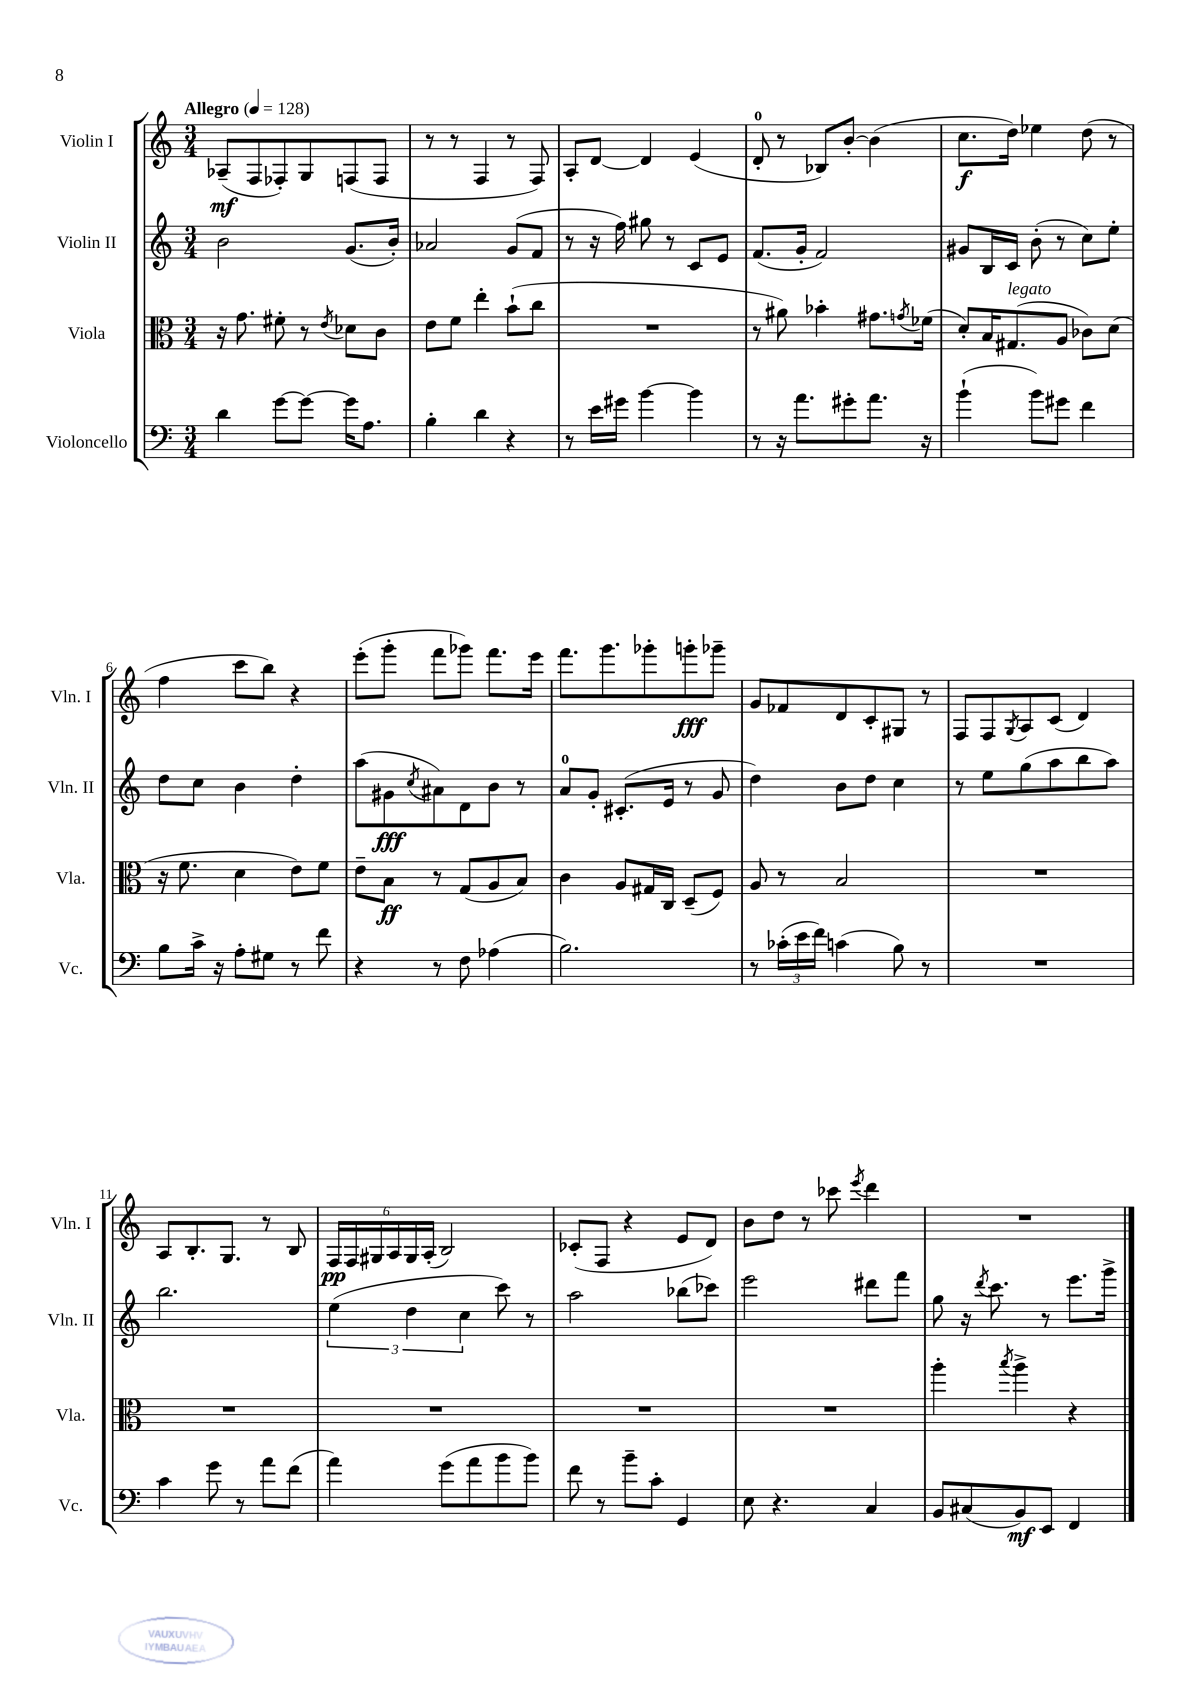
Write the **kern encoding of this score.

**kern	**kern	**kern	**kern
*staff4	*staff3	*staff2	*staff1
*clefF4	*clefC3	*clefG2	*clefG2
*k[]	*k[]	*k[]	*k[]
*M3/4	*M3/4	*M3/4	*M3/4
*MM128	*MM128	*MM128	*MM128
4d\	16r	2b\	(8A-~/L
.	8.g\	.	.
.	.	.	8F/
[8g\L	8f#'\	.	8F-'/)
8g\_J	8r	.	8G/
.	8qe/	.	.
16g\]LK	8d-\L	(8.g/L	(8F/
8.A\J	.	.	.
.	8c\J	.	8F/J
.	.	16b'/Jk)	.
=	=	=	=
4B'\	8e\L	2a-/	8r
.	8f\J	.	8r
4d\	4ee'\	.	4F/
4r	(8b`\L	(8g/L	8r
.	8cc\J	8f/J	8F/)
=	=	=	=
8r	2.r	8r	8A'/L
16e\LL	.	16r	[8d/J
16g#\JJ	.	16ff\)	.
[4b\	.	8gg#\	4d/]
.	.	8r	.
4b\]	.	8c/L	(4e/
.	.	8e/J	.
=	=	=	=
8r	8r	(8.f/L	8d'/
16r	8a#\)	.	8r
8.a\L	.	16g'/Jk	.
.	4b-'\	2f/)	8B-/L)
8g#'\	.	.	[8b'/J
8.a\J	8.g#\L	.	(4b\]
.	8qg/	.	.
16r	(16f-\Jk	.	.
=	=	=	=
(4b`\	8d'/L)	8g#/L	8.cc\L
.	16B/K	16B/L	.
.	(8.G#/	16c/JJ	16dd\Jk)
8b\L)	.	(8b'\	4ee-\
8g#\J	8A/J	8r	.
4f\	8c-\L)	8cc\L)	(8dd\
.	(8d\J	8ee'\J	8r
=	=	=	=
8B\L	16r	8dd\L	4ff\
.	8.f\	.	.
16c^\Jk	.	8cc\J	.
16r	.	.	.
8A'\L	4d\	4b\	8ccc\L
8G#\J	.	.	8bb\J)
8r	8e\L)	4dd'\	4r
8f\	8f\J	.	.
=	=	=	=
4r	8e~\L	(8aa\L	(8eee'\L
.	8B\J	8g#\	8ggg'\J
.	.	8qcc/	.
8r	8r	8a#\)	8fff\L
8F\	(8G/L	8d\	8ggg-\J)
(4A-\	8A/	8b\J	8.fff\L
.	8B/J)	8r	.
.	.	.	16eee\Jk
=	=	=	=
2.B\)	4c\	8a/L	8.fff\L
.	.	8g'/J	.
.	.	.	8.ggg\
.	8A/L	(8.c#'/L	.
.	16G#/L	.	8ggg-'\
.	16C/JJ	16e/Jk	.
.	(8D~/L	8r	8ggg'\
.	8F/J)	8g/	8ggg-~\J
=	=	=	=
8r	8A/	4dd\)	8g/L
(24c-'\LL	8r	.	8f-/
24e\	.	.	.
24f\JJ)	.	.	.
(4c\	2B/	8b\L	8d/
.	.	8dd\J	8c'/
8B\)	.	4cc\	8G#/J
8r	.	.	8r
=	=	=	=
2.r	2.r	8r	8F/L
.	.	8ee\L	8F/
.	.	.	8qG/
.	.	(8gg\	8A/
.	.	8aa\	(8c/J
.	.	8bb\	4d/)
.	.	8aa\J)	.
=	=	=	=
4c\	2.r	2.bb\	8A/L
.	.	.	8.B'/
8g\	.	.	.
.	.	.	8.G/J
8r	.	.	.
8a\L	.	.	8r
(8f\J	.	.	8B/
=	=	=	=
4a\)	2.r	(6ee\	24F/LL
.	.	.	24F/
.	.	.	24G#/
.	.	.	24A/
.	.	6dd\	24G#/
.	.	.	(24A'/JJ
(8g\L	.	.	2B/)
.	.	6cc\	.
8a\	.	.	.
8b\	.	8ccc\)	.
8b\J)	.	8r	.
=	=	=	=
8f\	2.r	2aa\	(8c-'/L
8r	.	.	8F/J
8b~\L	.	.	4r
8c'\J	.	.	.
4GG/	.	(8bb-\L	8e/L
.	.	8ccc-\J)	8d/J)
=	=	=	=
8E\	2.r	2eee\	8b\L
4.r	.	.	8dd\J
.	.	.	8r
.	.	.	8ccc-\
.	.	.	8qeee/
4C/	.	8ddd#\L	4ddd\
.	.	8fff\J	.
=	=	=	=
8BB/L	4aa'\	8gg\	2.r
(8C#/	.	16r	.
.	.	8qddd/	.
.	.	8.ccc\	.
.	8qbb/	.	.
8BB/)	4aa^\	.	.
8EE/J	.	8r	.
4FF/	4r	8.eee\L	.
.	.	16ggg^\Jk	.
==	==	==	==
*-	*-	*-	*-
